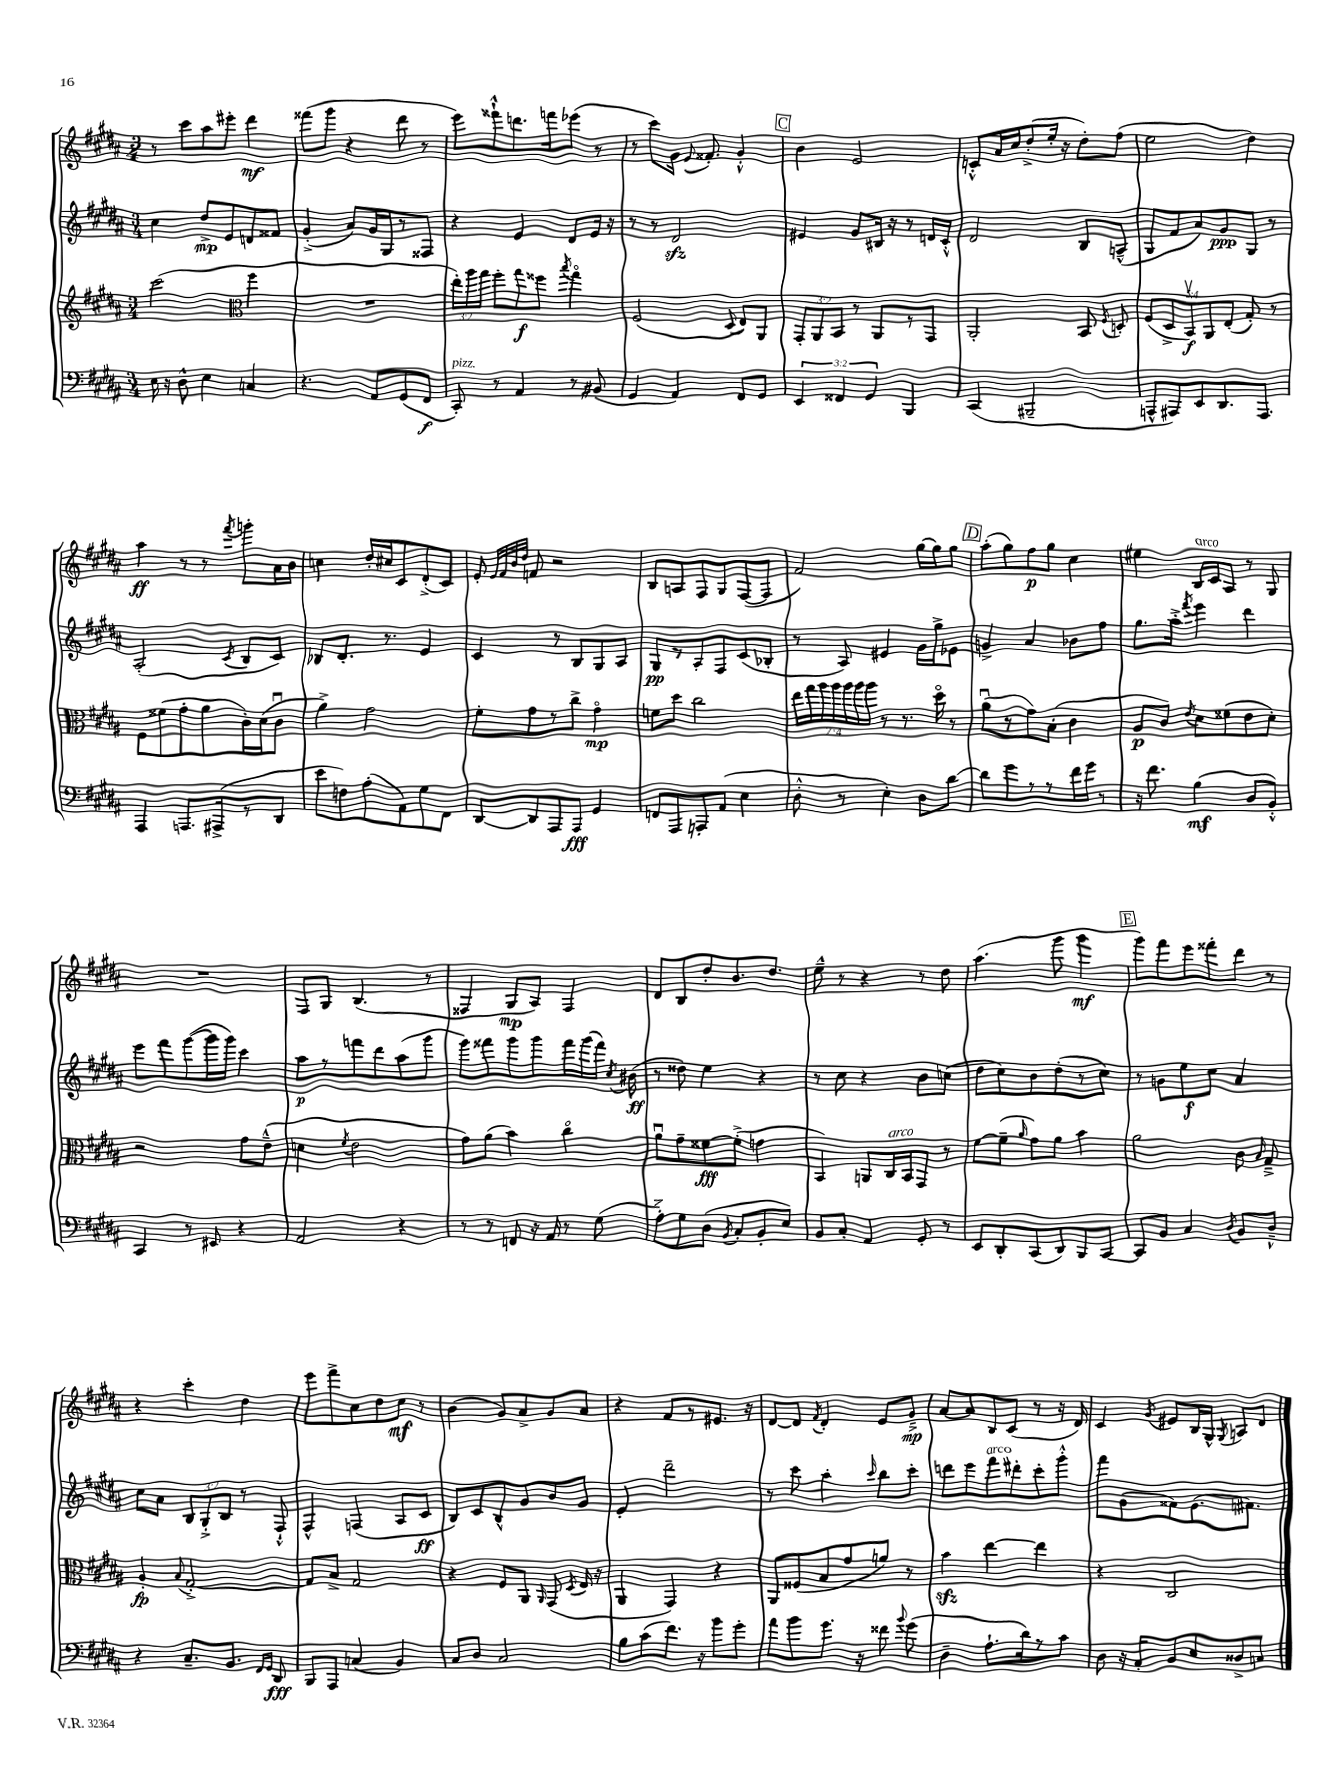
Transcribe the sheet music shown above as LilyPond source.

<<
\new StaffGroup <<
\new Staff = "s0" {
    \clef treble \key b \major \numericTimeSignature \time 3/4
    \autoBeamOff r8 cis'''8[ ais''8 eis'''8]-. dis'''4\mf |
    fisis'''8[( gis'''8] r4 dis'''8 r8 |
    e'''8[) fisis'''8-!-^ d'''8. f'''16 ees'''8]( r8 |
    r8 cis'''8[) gis'16] \appoggiatura { e'8 } fisis'8.-. gis'4-.-^ |
    \mark \markup { \box "C" } b'4 e'2 |
    c'8[-.-^ ais'16 cis''16 dis''8-.->( e''16]-. r16 dis''8[-.) fis''8]( |
    e''2 dis''4) |
    ais''4\ff r8 r8 \acciaccatura { fis'''8 } g'''8[-. ais'16 b'16] |
    c''4 dis''16[-. cis''16 cis'8 dis'8-.->( cis'8]) |
    e'8-. \grace { e'32[ fis'32 b'32 dis''32] } f'8 r2 |
    b8[ a8 fis8 gis8 fis8~( fis8] |
    fis'2) gis''16[~ gis''16 gis''8] |
    \mark \markup { \box "D" } ais''8[-.( gis''8) fis''8\p gis''8] cis''4 |
    eis''4 b16[^\markup { \italic "arco" } cis'16 ais8] r8 gis8 |
    R2. |
    fis8[ gis8] b4.( r8 |
    fisis4 gis8[\mp ais8]) fisis4 |
    dis'8[ b8 dis''8-. b'8. dis''8.] |
    e''8---^ r8 r4 r8 dis''8 |
    ais''4.( gis'''8 gis'''4\mf |
    \mark \markup { \box "E" } gis'''8[) fis'''8 e'''8 fisis'''8-. dis'''8] r8 |
    r4 cis'''4-. dis''4 |
    e'''8[ fis'''8-> cis''8 dis''8 cis''8]\mf r8 |
    b'4( gis'8[) ais'8-> gis'8 ais'8] |
    r4 fis'8[ r8 eis'8.] r16 |
    dis'8[~ dis'8] \acciaccatura { fis'8 } dis'4-. e'8[ gis'8]--->\mp |
    ais'8[~ ais'8 b8 cis'8]( r8 r16 dis'16) |
    cis'4 \acciaccatura { gis'8 } eis'8[ b16 gis16]-^ \acciaccatura { gis8 } a8[ dis'8] \bar "|." |
}
\new Staff = "s1" {
    \clef treble \key b \major \numericTimeSignature \time 3/4 \override Staff.TupletNumber.text = #tuplet-number::calc-fraction-text
    \autoBeamOff cis''4 dis''8[->\mp e'8 d'8 fisis'8] |
    gis'4-.->( ais'8[) gis'16 gis16 r8 fisis8] |
    r4 e'4 dis'8[ e'16] r16 |
    r8 r8 dis'2\sfz |
    \mark \markup { \box "C" } eis'4 gis'8[ bis16] r16 r8 d'16[ cis'16]-.-^ |
    dis'2 b8[ a8]---^( |
    gis8[ fis'8 ais'8) gis'8\ppp gis8] r8 |
    ais2-.( \acciaccatura { cis'8 } b8[ cis'8]) |
    bes8[ dis'8.]-. r8. e'4 |
    cis'4 r8 b8[ gis8 ais8] |
    gis8[\pp r8 ais8-. fis8 cis'8( bes8]-. |
    r8 ais8) eis'4 gis'16[ gis''16-> ees'8] |
    \mark \markup { \box "D" } g'4-> ais'4 bes'8[ fis''8] |
    gis''8.[ ais''16]-.-> \acciaccatura { fis'''8 } e'''4 dis'''4 |
    e'''8[ fis'''8 gis'''8~( gis'''16 gis'''16]) cis'''4 |
    ais''8[\p r8 f'''8 dis'''8 ais''8( gis'''8] |
    gis'''8[) fisis'''8 gis'''8 gis'''8 fisis'''16 gis'''16( fisis'''16]) \acciaccatura { cis''8 } bis'16\ff( |
    r8 disis''8) e''4 r4 |
    r8 cis''8 r4 b'8[ c''8]( |
    dis''8[ cis''8) b'8 dis''8-.( r8 cis''8]) |
    \mark \markup { \box "E" } r8 g'8[ e''8\f cis''8] ais'4 |
    cis''8[ ais'8] \tuplet 3/2 { b8[ gis8-.-> b8] } r8 fis8-!-^ |
    fis4-^ f4( ais8[ cis'8]\ff |
    b8[) cis'8 b8-^ gis'8 b'8 gis'8] |
    e'4-. dis'''2-- |
    r8 cis'''8 ais''4-. \grace { cis'''16 } b''8[ cis'''8]-. |
    d'''8[ e'''8 fis'''8^\markup { \italic "arco" } dis'''8-. cis'''8-. gis'''8]-.-^ |
    fis'''8[ gis'8( fisis'8) e'8.( fis'8.]) \bar "|." |
}
\new Staff = "s2" {
    \clef treble \key b \major \numericTimeSignature \time 3/4 \override Staff.TupletNumber.text = #tuplet-number::calc-fraction-text
    \autoBeamOff cis'''2( \clef alto fis''4 |
    R2. |
    \tuplet 3/2 { e''16[-.) ais''16 gis''16] } fis''8[-. gis''8\f fisis''8] \acciaccatura { b''8 } gis''4\flageolet |
    fis2( \appoggiatura { dis8 } e8[) ais,8] |
    \mark \markup { \box "C" } \tuplet 3/2 { gis,8[-. ais,8 b,8] } r8 ais,8[ r8 gis,8] |
    ais,2-. b,8 \acciaccatura { fis8 } d8-. |
    \tuplet 5/4 { fis8[( dis8-> b,8\upbow\f) ais,8 e8]-.( } gis8-.) r8 |
    fis8[ fisis'8( gis'8-. ais'8 cis'16-.) dis'16( cis'8]\downbow |
    ais'4->) gis'2 |
    fis'8[-. gis'8 r8 cis''8]-> gis'4\flageolet\mp |
    f'8[ dis''8] cis''2 |
    \tuplet 7/4 { e''16[ gis''16 ais''16 ais''16 ais''16 ais''16 ais''16] } r8 r8. dis''16\flageolet r8 |
    \mark \markup { \box "D" } ais'8[\downbow( r8 gis'8) b8]-.( cis'4 |
    ais8[\p cis'8]) \acciaccatura { e'8 } dis'8[ fisis'8( e'8 dis'8]-.) |
    r2 gis'8[ e'8]---^( |
    d'4 \acciaccatura { fis'8 } e'2 |
    gis'8[) ais'8]( b'4) cis''4\flageolet |
    ais'8[\downbow gis'8-- fisis'8~\fff fisis'8]-.->( g'4 |
    b,4) a,8[ cis16^\markup { \italic "arco" } b,16 gis,8] r8 |
    fis'8[~ fis'8]--( \grace { ais'16 } gis'8[) ais'8] b'4 |
    \mark \markup { \box "E" } ais'2 cis'8 \grace { b16 } gis8---> |
    ais4-.\fp \appoggiatura { b8 } gis2~-.-> |
    gis8[ b8]-> gis2 |
    r4 fis8[ ais,8] \grace { ais,16 } gis,8( \acciaccatura { dis8 } e16 r16 |
    ais,4 gis,4) r4 |
    ais,8[ fisis8( b8 gis'8 a'8]) r8 |
    b'4\sfz e''4~ e''4 |
    r4 cis2 \bar "|." |
}
\new Staff = "s3" {
    \clef bass \key b \major \numericTimeSignature \time 3/4 \override Staff.TupletNumber.text = #tuplet-number::calc-fraction-text
    \autoBeamOff e16 r16 dis8-^ e4 c4 |
    r4. ais,8[ gis,8( fis,8]\f |
    cis,8-.^\markup { \italic "pizz." }) r8 ais,4 r8 bis,8( |
    gis,4 ais,4) fis,8[ gis,8] |
    \mark \markup { \box "C" } \tuplet 3/2 { e,4 fisis,4 gis,4 } b,,4 |
    cis,4( bis,,2-- |
    a,,8[-^ ais,,8) e,8 dis,8. ais,,8.] |
    ais,,4 a,,8.[ ais,,16->( r8 dis,8] |
    e'8[ f8) ais8-.( ais,8) gis8 fis,8] |
    dis,8[~ dis,8 ais,,8 ais,,8]\fff gis,4 |
    f,8[ ais,,8 a,,8-. ais,8]( e4 |
    dis8-.-^ r8 e4-.) dis8[ dis'8]~ |
    \mark \markup { \box "D" } dis'8[ gis'8 r8 r8 fis'16 gis'16] r8 |
    r16 fis'8. b4\mf( dis8[ b,8]-.-^) |
    cis,4 r8 eis,8 r4 |
    ais,2 r4 |
    r8 r8 f,8 r16 ais,16 r8 gis8( |
    ais8[-.->) gis8 dis8]( \acciaccatura { b,8 } cis8[-. b,8-. e8]) |
    b,8[ cis8]-. ais,4 gis,8-. r8 |
    e,8[ dis,8-. cis,8( dis,8) b,,8 cis,8]~ |
    \mark \markup { \box "E" } cis,8[ b,8] cis4 \acciaccatura { dis8 } b,8[ dis8]---^ |
    r4 cis8.[-- b,8.] \grace { fis,16[ gis,16] } dis,8\fff |
    b,,8[ ais,,8] c4( b,4) |
    cis8[ dis8] cis2 |
    b8[ cis'8( fis'8.]) r16 b'8[ gis'8]-. |
    ais'8[ b'8 gis'8.] r16 fisis'8 \appoggiatura { b'8 } gis'8( |
    dis4-- ais8.[-! dis'16) r8 cis'8] |
    dis8 r16 cis16[-. b,8 e8 disis8-> c8] \bar "|." |
}
>>
>>
\layout { \context { \Score \remove "Bar_number_engraver" } }
